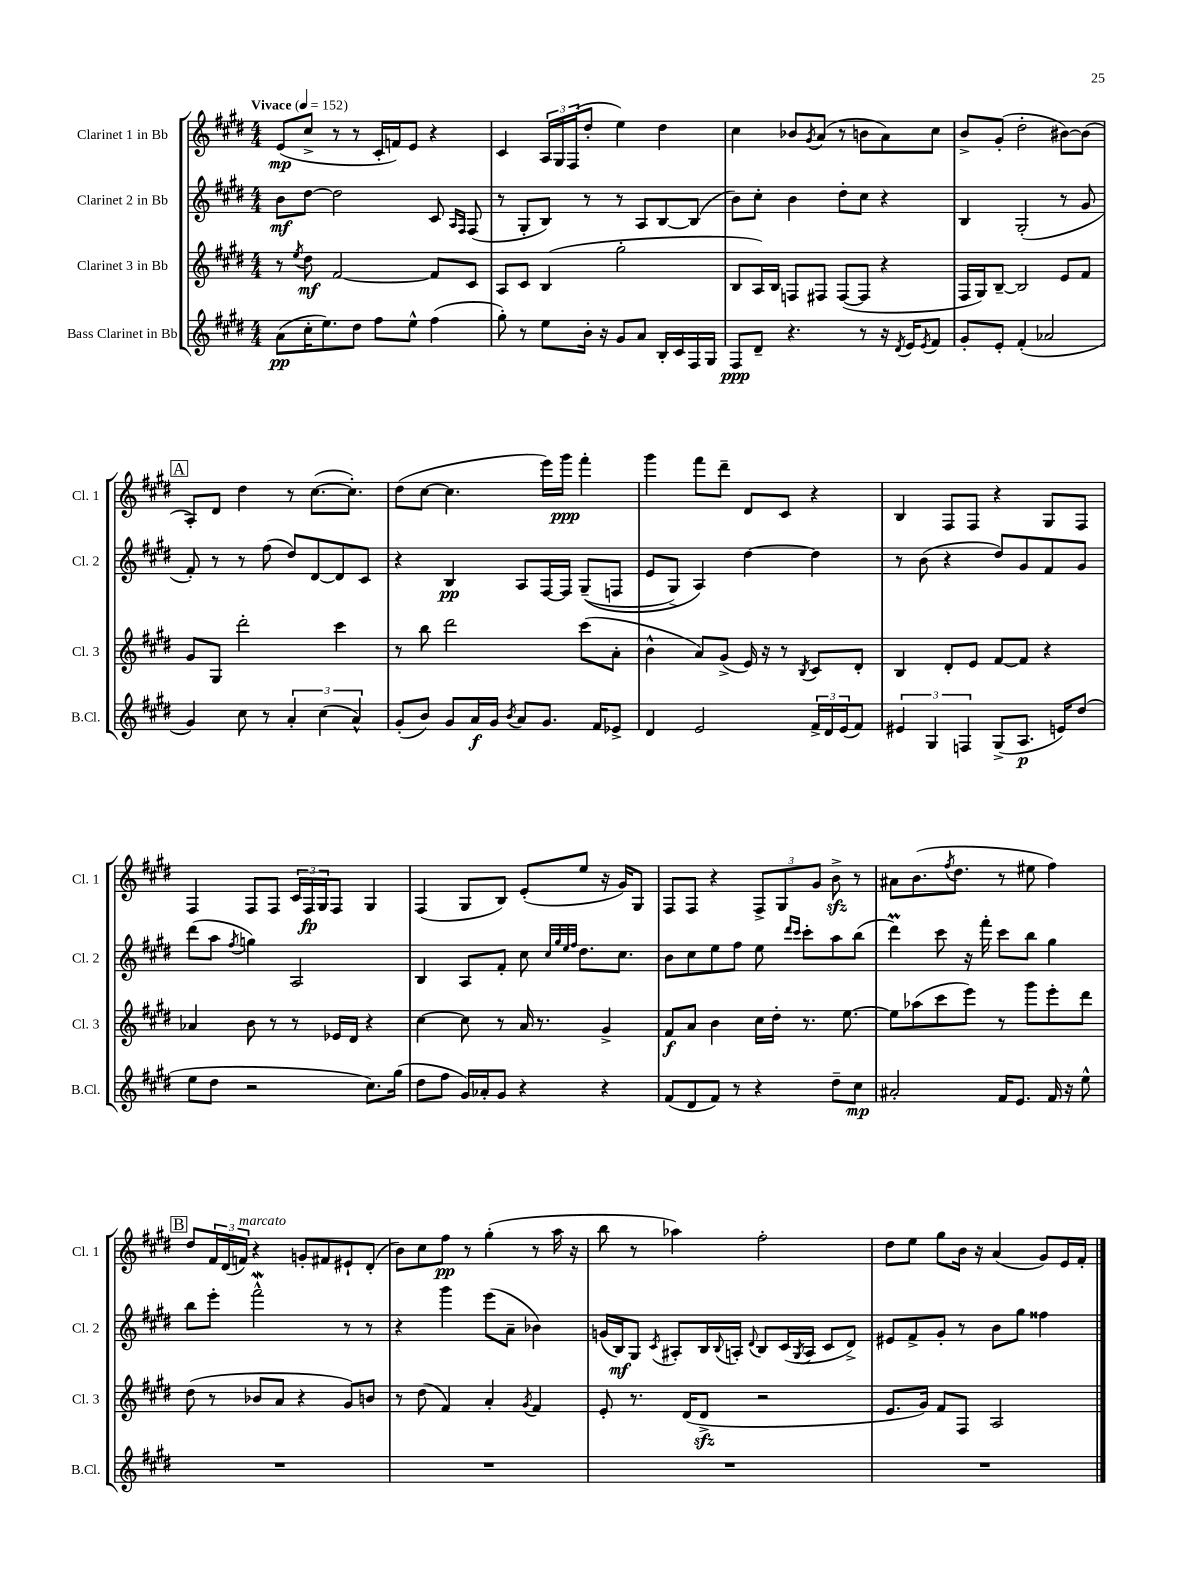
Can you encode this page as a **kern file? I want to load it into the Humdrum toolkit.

**kern	**dynam	**kern	**dynam	**kern	**dynam	**kern	**dynam
*part4	*part4	*part3	*part3	*part2	*part2	*part1	*part1
*staff4	*staff4	*staff3	*staff3	*staff2	*staff2	*staff1	*staff1
*I"Bass Clarinet in Bb	*	*I"Clarinet 3 in Bb	*	*I"Clarinet 2 in Bb	*	*I"Clarinet 1 in Bb	*
*I'B.Cl.	*	*I'Cl. 3	*	*I'Cl. 2	*	*I'Cl. 1	*
*clefG2	*	*clefG2	*	*clefG2	*	*clefG2	*
*k[f#c#g#d#]	*	*k[f#c#g#d#]	*	*k[f#c#g#d#]	*	*k[f#c#g#d#]	*
*M4/4	*	*M4/4	*	*M4/4	*	*M4/4	*
*MM152	*	*MM152	*	*MM152	*	*MM152	*
=1	=1	=1	=1	=1	=1	=1	=1
!	!	!	!	!	!	!LO:TX:a:B:t=Vivace	!
(8a\L	pp	8r	.	8b\L	mf	(8e/L	mp
.	.	8qee/	.	.	.	.	.
16cc#'\K	.	8dd#\	mf	[8dd#\J	.	8cc#^/J	.
8.ee\)	.	.	.	.	.	.	.
.	.	[2f#/	.	2dd#\]	.	8r	.
8dd#\J	.	.	.	.	.	8r	.
8ff#\L	.	.	.	.	.	16c#'/LL	.
.	.	.	.	.	.	16fn/J)	.
8ee^^\J	.	.	.	.	.	8e/J	.
(4ff#\	.	8f#/L]	.	8c#/	.	4r	.
.	.	.	.	16qqA/LL	.	.	.
.	.	.	.	16qqF#/JJ	.	.	.
.	.	8c#/J	.	(8F#/	.	.	.
=2	=2	=2	=2	=2	=2	=2	=2
8gg#'\)	.	8A/L	.	8r	.	4c#/	.
8r	.	8c#/J	.	8G#'/L	.	.	.
8ee\L	.	(4B/	.	8B/J)	.	24A/LL	.
.	.	.	.	.	.	24G#/	.
.	.	.	.	.	.	(24F#/J	.
16b'\Jk	.	.	.	8r	.	8dd#'/J	.
16r	.	.	.	.	.	.	.
8g#/L	.	2gg#'\	.	8r	.	4ee\)	.
8a/J	.	.	.	8A/L	.	.	.
16B'/LL	.	.	.	[8B/	.	4dd#\	.
16c#/	.	.	.	.	.	.	.
16F#/	.	.	.	(8B/J]	.	.	.
16G#/JJ	.	.	.	.	.	.	.
=3	=3	=3	=3	=3	=3	=3	=3
8F#/L	ppp	8B/L	.	8b\L)	.	4cc#\	.
8d#~/J	.	16A/L)	.	8cc#'\J	.	.	.
.	.	16B/JJ	.	.	.	.	.
4.r	.	8Fn/L	.	4b\	.	8b-X/L	.
.	.	.	.	.	.	8qg#/	.
.	.	8F#X/J	.	.	.	(8a/J	.
.	.	([8F#/L	.	8dd#'\L	.	8r	.
8r	.	8F#/J]	.	8cc#\J	.	8bn\L	.
16r	.	4r	.	4r	.	8a\)	.
8qd#/	.	.	.	.	.	.	.
16e/KL	.	.	.	.	.	.	.
8qe/	.	.	.	.	.	.	.
8f#/J	.	.	.	.	.	8cc#\J	.
=4	=4	=4	=4	=4	=4	=4	=4
8g#'/L	.	16F#/LL	.	4B/	.	8b^/L	.
.	.	16G#/J)	.	.	.	.	.
8e'/J	.	[8B~/J	.	.	.	(8g#'/J	.
(4f#'/	.	2B/]	.	(2G#'/	.	2dd#'\	.
2a-X/	.	.	.	.	.	.	.
.	.	8e/L	.	8r	.	[8b#X\L)	.
.	.	8f#/J	.	8g#/	.	(8b#\J]	.
!!LO:LB:g=z
!!LO:REH:place=s1:t=A
=5	=5	=5	=5	=5	=5	=5	=5
4g#/)	.	8g#/L	.	8f#'/)	.	8A'/L)	.
.	.	8G#/J	.	8r	.	8d#/J	.
8cc#\	.	2ddd#'\	.	8r	.	4dd#\	.
8r	.	.	.	(8ff#\	.	.	.
6a'/	.	.	.	8dd#/L)	.	8r	.
.	.	.	.	[8d#/	.	([8.cc#\L	.
(6cc#\	.	.	.	.	.	.	.
.	.	4ccc#\	.	8d#/]	.	.	.
.	.	.	.	.	.	8.cc#'\J])	.
6a^^/)	.	.	.	.	.	.	.
.	.	.	.	8c#/J	.	.	.
=6	=6	=6	=6	=6	=6	=6	=6
(8g#'/L	.	8r	.	4r	.	(8dd#\L	.
8b/J)	.	8bb\	.	.	.	[8cc#\J	.
8g#/L	.	2ddd#\	.	4B/	pp	4.cc#\]	.
16a/L	f	.	.	.	.	.	.
16g#/JJ	.	.	.	.	.	.	.
8qb/	.	.	.	.	.	.	.
8a/L	.	.	.	8A/L	.	.	.
8.g#/J	.	.	.	[16F#/L	.	16eee\LL)	.
.	.	.	.	16F#/JJ]	.	16ggg#\JJ	ppp
.	.	(8ccc#\L	.	((8G#~/L	.	4fff#'\	.
16f#/KL	.	.	.	.	.	.	.
8e-X^/J	.	8a'\J	.	8Fn/J	.	.	.
=7	=7	=7	=7	=7	=7	=7	=7
4d#/	.	4b^^\	.	8e/L	.	4ggg#\	.
.	.	.	.	8G#^/J)	.	.	.
2e/	.	8a/L)	.	4A/)	.	8fff#\L	.
.	.	(8g#^/J	.	.	.	8ddd#~\J	.
.	.	16e/)	.	[4dd#\	.	8d#/L	.
.	.	16r	.	.	.	.	.
.	.	8r	.	.	.	8c#/J	.
.	.	8qB/	.	.	.	.	.
24f#^/LL	.	8c#/L	.	4dd#\]	.	4r	.
24d#/	.	.	.	.	.	.	.
(24e/J	.	.	.	.	.	.	.
8f#/J)	.	8d#'/J	.	.	.	.	.
=8	=8	=8	=8	=8	=8	=8	=8
6e#X/	.	4B/	.	8r	.	4B/	.
.	.	.	.	(8b\	.	.	.
6G#/	.	.	.	.	.	.	.
.	.	8d#'/L	.	4r	.	8F#/L	.
6Fn/	.	.	.	.	.	.	.
.	.	8e/J	.	.	.	8F#/J	.
(8G#^/L	.	[8f#/L	.	8dd#/L)	.	4r	.
8.A/J	p	8f#/J]	.	8g#/	.	.	.
.	.	4r	.	8f#/	.	8G#/L	.
16en/KL)	.	.	.	.	.	.	.
(8dd#/J	.	.	.	8g#/J	.	8F#/J	.
!!LO:LB:g=z
=9	=9	=9	=9	=9	=9	=9	=9
8ee\L	.	4a-X/	.	(8ddd#\L	.	4F#/	.
8dd#\J	.	.	.	8aa\J	.	.	.
.	.	.	.	8qff#/	.	.	.
2r	.	8b\	.	4ggn\)	.	8F#/L	.
.	.	8r	.	.	.	8F#/J	.
.	.	8r	.	2A/	.	24c#/LL	.
.	.	.	.	.	.	24F#/	fp
.	.	.	.	.	.	24G#/J	.
.	.	16e-X/LL	.	.	.	8F#/J	.
.	.	16d#/JJ	.	.	.	.	.
8.cc#\L)	.	4r	.	.	.	4G#/	.
(16gg#\Jk	.	.	.	.	.	.	.
=10	=10	=10	=10	=10	=10	=10	=10
8dd#\L	.	[4cc#\	.	4B/	.	(4F#/	.
8ff#\J	.	.	.	.	.	.	.
16g#/LL)	.	8cc#\]	.	8A/L	.	8G#/L	.
16a-X'/J	.	.	.	.	.	.	.
8g#/J	.	8r	.	8f#'/J	.	8B/J)	.
4r	.	16a/	.	8cc#\	.	(8e'/L	.
.	.	8.r	.	.	.	.	.
.	.	.	.	32qqcc#/LLL	.	.	.
.	.	.	.	32qqgg#/	.	.	.
.	.	.	.	32qqee/	.	.	.
.	.	.	.	32qqff#/JJJ	.	.	.
.	.	.	.	8.dd#\L	.	8ee/J	.
4r	.	4g#^/	.	.	.	16r	.
.	.	.	.	8.cc#\J	.	16g#/KL)	.
.	.	.	.	.	.	8G#/J	.
=11	=11	=11	=11	=11	=11	=11	=11
(8f#/L	.	8f#/L	f	8b\L	.	8F#/L	.
8d#/	.	8a/J	.	8cc#\	.	8F#/J	.
8f#/J)	.	4b\	.	8ee\	.	4r	.
8r	.	.	.	8ff#\J	.	.	.
4r	.	16cc#\LL	.	8ee\	.	12F#^/L	.
.	.	16dd#'\JJ	.	.	.	.	.
.	.	.	.	.	.	12G#/	.
.	.	.	.	16qqddd#/LL	.	.	.
.	.	.	.	16qqccc#/JJ	.	.	.
.	.	8.r	.	8ccc#'\L	.	.	.
.	.	.	.	.	.	12g#/J	.
8dd#~\L	.	.	.	8aa\	.	8bzz^\	.
.	.	[8.ee\	.	.	.	.	.
8cc#\J	mp	.	.	(8bb\J	.	8r	.
=12	=12	=12	=12	=12	=12	=12	=12
2a#X'/	.	8ee\L]	.	4ddd#m\)	.	8a#X\L	.
.	.	(8aa-X\	.	.	.	(8.b\	.
.	.	8ccc#\	.	8ccc#\	.	.	.
.	.	.	.	.	.	8qff#/	.
.	.	.	.	.	.	8.dd#\J	.
.	.	8eee\J)	.	16r	.	.	.
.	.	.	.	16fff#'\	.	.	.
16f#/KL	.	8r	.	8ccc#\L	.	8r	.
8.e/J	.	.	.	.	.	.	.
.	.	8ggg#\L	.	8bb\J	.	8ee#X\	.
16f#/	.	8eee'\	.	4gg#\	.	4ff#\)	.
16r	.	.	.	.	.	.	.
8ee^^\	.	8ddd#\J	.	.	.	.	.
!!LO:LB:g=z
!!LO:REH:place=s1:t=B
=13	=13	=13	=13	=13	=13	=13	=13
1r	.	(8dd#\	.	8bb\L	.	8dd#/L	.
.	.	8r	.	8eee'\J	.	24f#/L	.
.	.	.	.	.	.	(24d#/	.
!	!	!	!	!	!	!LO:TX:a:i:t=marcato	!
.	.	.	.	.	.	24fn/JJ)	.
.	.	8b-X/L	.	2fff#W^^\	.	4r	.
.	.	8a/J	.	.	.	.	.
.	.	4r	.	.	.	8gn'/L	.
.	.	.	.	.	.	8f#X/	.
.	.	8g#/L)	.	8r	.	8e#X`/	.
.	.	8bn/J	.	8r	.	(8d#'/J	.
=14	=14	=14	=14	=14	=14	=14	=14
1r	.	8r	.	4r	.	8b\L)	.
.	.	(8dd#\	.	.	.	8cc#\	.
.	.	4f#/)	.	4ggg#\	.	8ff#\J	pp
.	.	.	.	.	.	8r	.
.	.	4a'/	.	(8eee\L	.	(4gg#'\	.
.	.	.	.	8a~\J	.	.	.
.	.	8qg#/	.	.	.	.	.
.	.	4f#/	.	4b-X\)	.	8r	.
.	.	.	.	.	.	16aa\	.
.	.	.	.	.	.	16r	.
=15	=15	=15	=15	=15	=15	=15	=15
1r	.	8e'/	.	(16gn/LL	.	8bb\	.
.	.	.	.	16B/J)	mf	.	.
.	.	8.r	.	8G#/J	.	8r	.
.	.	.	.	8qc#/	.	.	.
.	.	.	.	8A#X'/L	.	4aa-X\)	.
.	.	(16d#/KL	.	.	.	.	.
.	.	8d#zz^/J	.	16B/L	.	.	.
.	.	.	.	8qqB/	.	.	.
.	.	.	.	16An'/JJ	.	.	.
.	.	.	.	8qqd#/	.	.	.
.	.	2r	.	8B/L	.	2ff#'\	.
.	.	.	.	(16c#/L	.	.	.
.	.	.	.	8qG#/	.	.	.
.	.	.	.	16A/JJ	.	.	.
.	.	.	.	8c#/L	.	.	.
.	.	.	.	8d#^/J)	.	.	.
=16	=16	=16	=16	=16	=16	=16	=16
1r	.	8.e/L	.	8e#X/L	.	8dd#\L	.
.	.	.	.	8f#^/	.	8ee\J	.
.	.	16g#/Jk)	.	.	.	.	.
.	.	8f#/L	.	8g#'/J	.	8gg#\L	.
.	.	8F#/J	.	8r	.	16b\Jk	.
.	.	.	.	.	.	16r	.
.	.	2A/	.	8b\L	.	(4a/	.
.	.	.	.	8gg#\J	.	.	.
.	.	.	.	4ff##X\	.	8g#/L)	.
.	.	.	.	.	.	16e/L	.
.	.	.	.	.	.	16f#'/JJ	.
==	==	==	==	==	==	==	==
*-	*-	*-	*-	*-	*-	*-	*-
